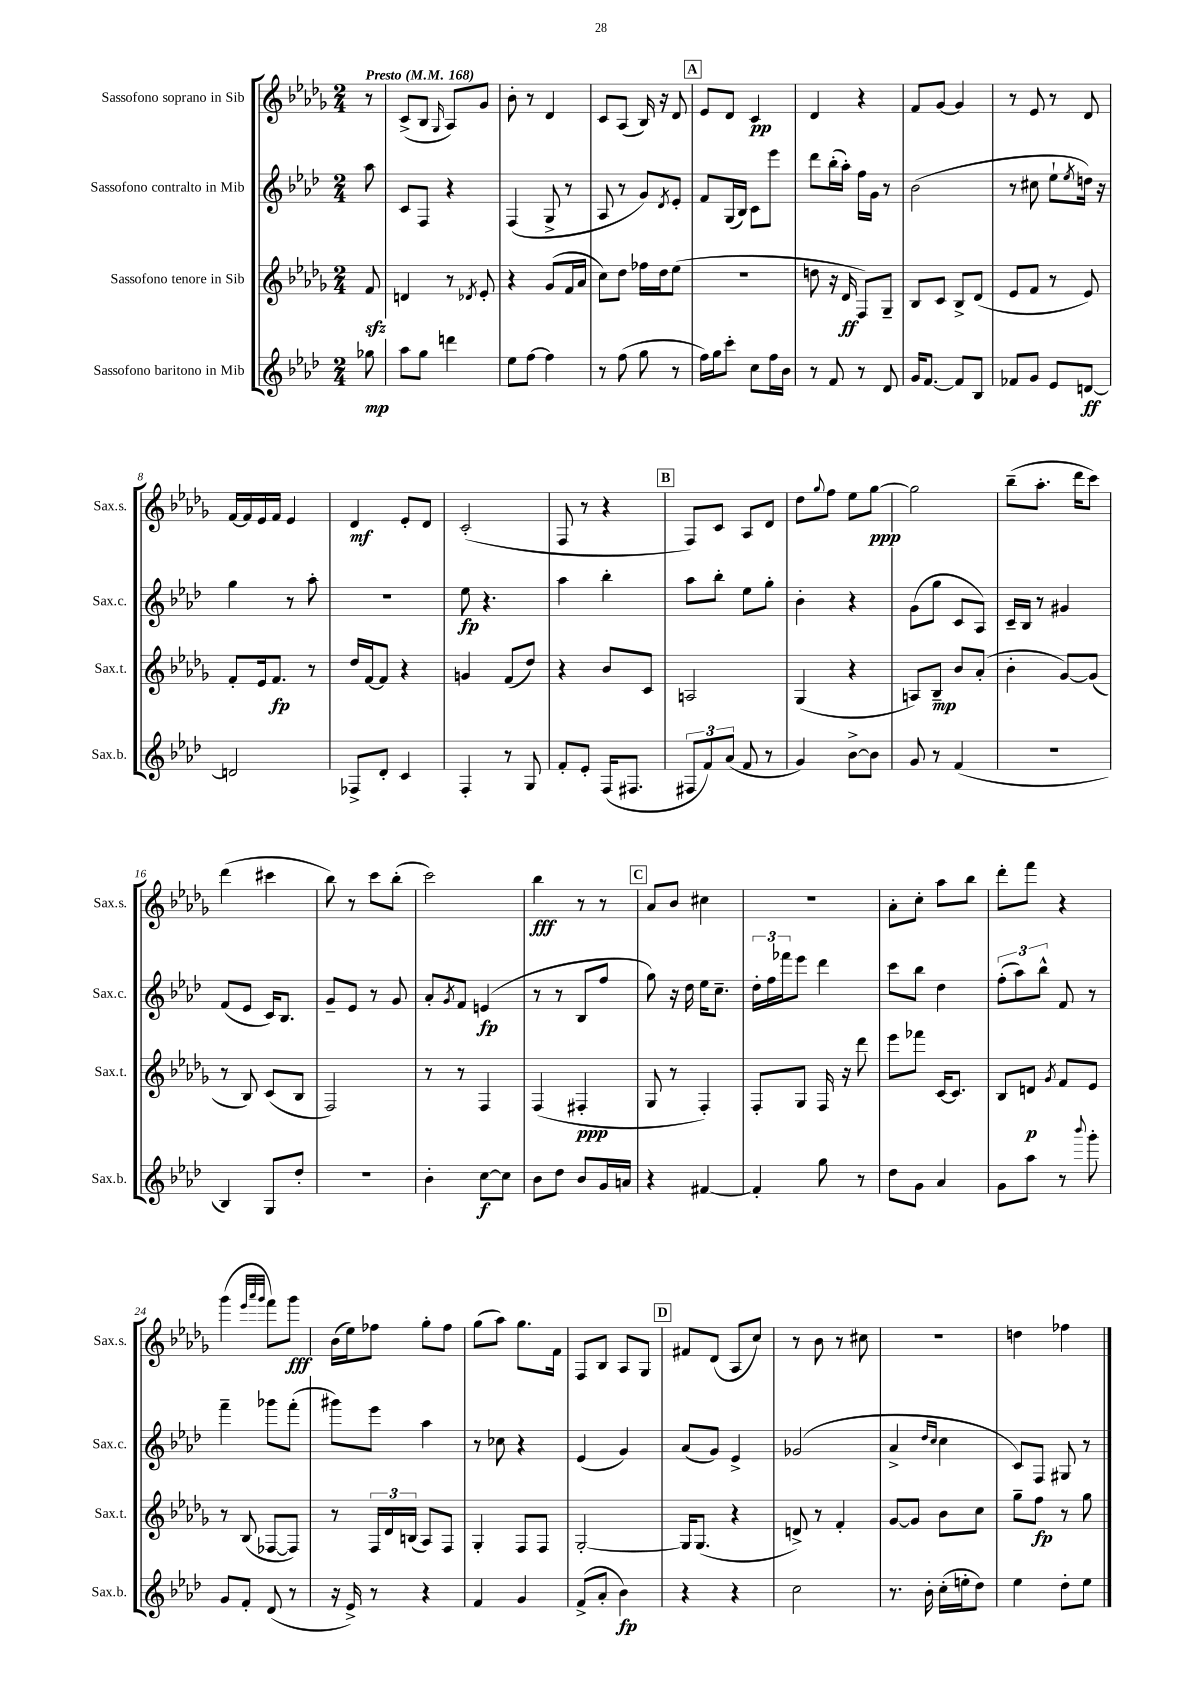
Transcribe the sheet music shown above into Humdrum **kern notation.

**kern	**kern	**kern	**kern
*staff4	*staff3	*staff2	*staff1
*clefG2	*clefG2	*clefG2	*clefG2
*k[b-e-a-d-]	*k[b-e-a-d-g-]	*k[b-e-a-d-]	*k[b-e-a-d-g-]
*M2/4	*M2/4	*M2/4	*M2/4
*MM168	*MM168	*MM168	*MM168
8gg-\	8f/	8aa-\	8r
=	=	=	=
8aa-\L	4d/	8c/L	(8c^/L
8gg\J	.	8F/J	8B-/J
.	.	.	16qqG-/
4ddd\	8r	4r	8A-/L)
.	8qd-/	.	.
.	8e-'/	.	8g-/J
=	=	=	=
8ee-\L	4r	(4F/	8b-'\
[8ff\J	.	.	8r
4ff\]	(8g-/L	8G^/	4d-/
.	16f/L	8r	.
.	16a-/JJ	.	.
=	=	=	=
8r	8cc\L)	8A-/	8c/L
(8ff\	8dd-\J	8r	(8A-/J
8gg\	16ff-\LL	8g/L)	16B-/)
.	16dd-\J	.	16r
.	.	8qd-/	.
8r	(8ee-\J	8e-'/J	8d-/
=	=	=	=
16ff\LL)	2r	8f/L	8e-/L
16gg\J	.	.	.
8ccc'\J	.	(16G/L	8d-/J
.	.	16B-/JJ)	.
8cc\L	.	8c\L	4c/
16ff\L	.	8eee-\J	.
16b-\JJ	.	.	.
=	=	=	=
8r	8dd\	8ddd-\L	4d-/
8f/	16r	(16bb-'\L	.
.	16d-/	16aa-'\JJ)	.
8r	8F/L)	16ff\LL	4r
.	.	16g\JJ	.
8d-/	8G-~/J	8r	.
=	=	=	=
16g/LK	8B-/L	(2b-\	8f/L
[8.f/J	.	.	.
.	8c/J	.	[8g-/J
8f/]L	8B-^/L	.	4g-/]
8B-/J	(8d-/J	.	.
=	=	=	=
8f-/L	8e-/L	8r	8r
8g/J	8f/J	8cc#\	8e-/
8e-/L	8r	8ee-`\L	8r
.	.	8qee-/	.
[8d/J	8e-/)	16dd\Jk)	8d-/
.	.	16r	.
=	=	=	=
2d/]	8f'/L	4gg\	[16f/LL
.	.	.	16f/]
.	16e-/k	.	16e-/
.	8.f/J	.	16f/JJ
.	.	8r	4e-/
.	8r	8aa-'\	.
=	=	=	=
8F-^/L	16dd-/LL	2r	4d-/
.	[16f/J	.	.
8d-'/J	8f/]J	.	.
4c/	4r	.	8e-'/L
.	.	.	8d-/J
=	=	=	=
4F'/	4g/	8ee-\	(2c'/
.	.	4.r	.
8r	(8f/L	.	.
8G/	8dd-/J)	.	.
=	=	=	=
8f'/L	4r	4aa-\	8F/
8e-'/J	.	.	8r
(16F/LK	8b-/L	4bb-'\	4r
8.F#/J	.	.	.
.	8c/J	.	.
=	=	=	=
12F#/L	2A/	8aa-\L	8F/L)
12f/)	.	.	.
.	.	8bb-'\J	8c/J
(12a-/J	.	.	.
8f/	.	8ee-\L	8A-/L
8r	.	8gg'\J	8d-/J
=	=	=	=
4g/)	(4G-/	4b-'\	8dd-\L
.	.	.	8qqgg-/
.	.	.	8ff\J
[8b-^\L	4r	4r	8ee-\L
8b-\]J	.	.	[8gg-\J
=	=	=	=
8g/	8A/L)	(8g\L	2gg-\]
8r	8B-~/J	8gg\J	.
(4f/	8b-/L	8c/L	.
.	(8a-'/J	8A-/J)	.
=	=	=	=
2r	4b-'\	16c~/LL	(8bb-~\L
.	.	16B-/JJ	.
.	.	8r	8.aa-'\J
.	[8g-/L)	4g#/	.
.	.	.	16ddd-\LK
.	(8g-/]J	.	8ccc\J)
=	=	=	=
4B-/)	8r	(8f/L	(4ddd-\
.	8B-/)	8e-/J	.
8G/L	(8c/L	16c/LK)	4ccc#\
.	.	8.B-/J	.
8dd-'/J	8B-/J	.	.
=	=	=	=
2r	2F/)	8g~/L	8bb-\)
.	.	8e-/J	8r
.	.	8r	8ccc\L
.	.	8g/	(8bb-'\J
=	=	=	=
4b-'\	8r	8a-'/L	2ccc\)
.	.	8qg/	.
.	8r	8f/J	.
[8cc\L	4F/	(4e/	.
8cc\]J	.	.	.
=	=	=	=
8b-\L	(4F/	8r	4bb-\
8dd-\J	.	8r	.
8b-/L	4F#'/	8B-/L	8r
16g/L	.	8ff/J	8r
16a/JJ	.	.	.
=	=	=	=
4r	8G-/	8gg\)	8a-/L
.	8r	16r	8b-/J
.	.	16dd-\	.
[4f#/	4F'/)	16ee-\LK	4cc#\
.	.	8.cc~\J	.
=	=	=	=
4f#'/]	8F'/L	24dd-'\LL	2r
.	.	24ff\	.
.	.	24fff-\J	.
.	8G-/J	8eee-\J	.
8gg\	16F/	4ddd-\	.
.	16r	.	.
8r	8ddd-\	.	.
=	=	=	=
8dd-\L	8eee-\L	8ccc\L	8a-'\L
8g\J	8fff-\J	8bb-\J	8cc'\J
4a-/	[16c/LK	4dd-\	8aa-\L
.	8.c/]J	.	.
.	.	.	8bb-\J
=	=	=	=
8g\L	8B-/L	(12ff'\L	8ddd-'\L
.	.	12aa-\)	.
8aa-\J	8d/J	.	8fff\J
.	.	12bb-^^\J	.
.	8qg-/	.	.
8r	8f/L	8f/	4r
8qqbbb-/	.	.	.
8ggg'\	8e-/J	8r	.
=	=	=	=
8g/L	8r	4fff~\	(4ggg-\
8f'/J	(8B-/	.	.
.	.	.	32qqeee-/LLL
.	.	.	32qqaaa-/
.	.	.	32qqggg-/JJJ
(8d-/	[8F-/L	8ggg-\L	8fff\L)
8r	8F-/]J)	(8fff'\J	8ggg-\J
=	=	=	=
16r	8r	8ggg#\L)	(16b-\LL
16e-^/)	.	.	16ee-\J)
8r	24F/LL	8eee-\J	8ff-\J
.	24d-/	.	.
.	(24B/JJ	.	.
4r	8A-/L)	4aa-\	8gg-'\L
.	8F/J	.	8ff-\J
=	=	=	=
4f/	4G-'/	8r	(8gg-\L
.	.	8cc-\	8aa-\J)
4g/	8F/L	4r	8.gg-\L
.	8F/J	.	.
.	.	.	16f\Jk
=	=	=	=
(8f^/L	[2G-'/	(4e-/	8F/L
8a-'/J	.	.	8B-/J
4b-\)	.	4g/)	8A-/L
.	.	.	8G-/J
=	=	=	=
4r	16G-/]LK	(8a-/L	8f#/L
.	(8.G-/J	.	.
.	.	8g/J)	(8d-/J
4r	4r	4e-^/	8A-/L
.	.	.	8cc/J)
=	=	=	=
2cc\	8d^/)	(2g-/	8r
.	8r	.	8b-\
.	4f'/	.	8r
.	.	.	8cc#\
=	=	=	=
8.r	[8g-/L	4a-^/	2r
.	8g-/]J	.	.
16b-'\	.	.	.
.	.	16qqdd-/LL	.
.	.	16qqcc/JJ	.
(16cc'\LL	8b-\L	4cc\	.
16ee'\J	.	.	.
8dd-\J)	8cc\J	.	.
=	=	=	=
4ee-\	8gg-~\L	8c/L)	4dd\
.	8ff\J	8F/J	.
8dd-'\L	8r	8G#/	4ff-\
8ee-\J	8gg-\	8r	.
==	==	==	==
*-	*-	*-	*-
